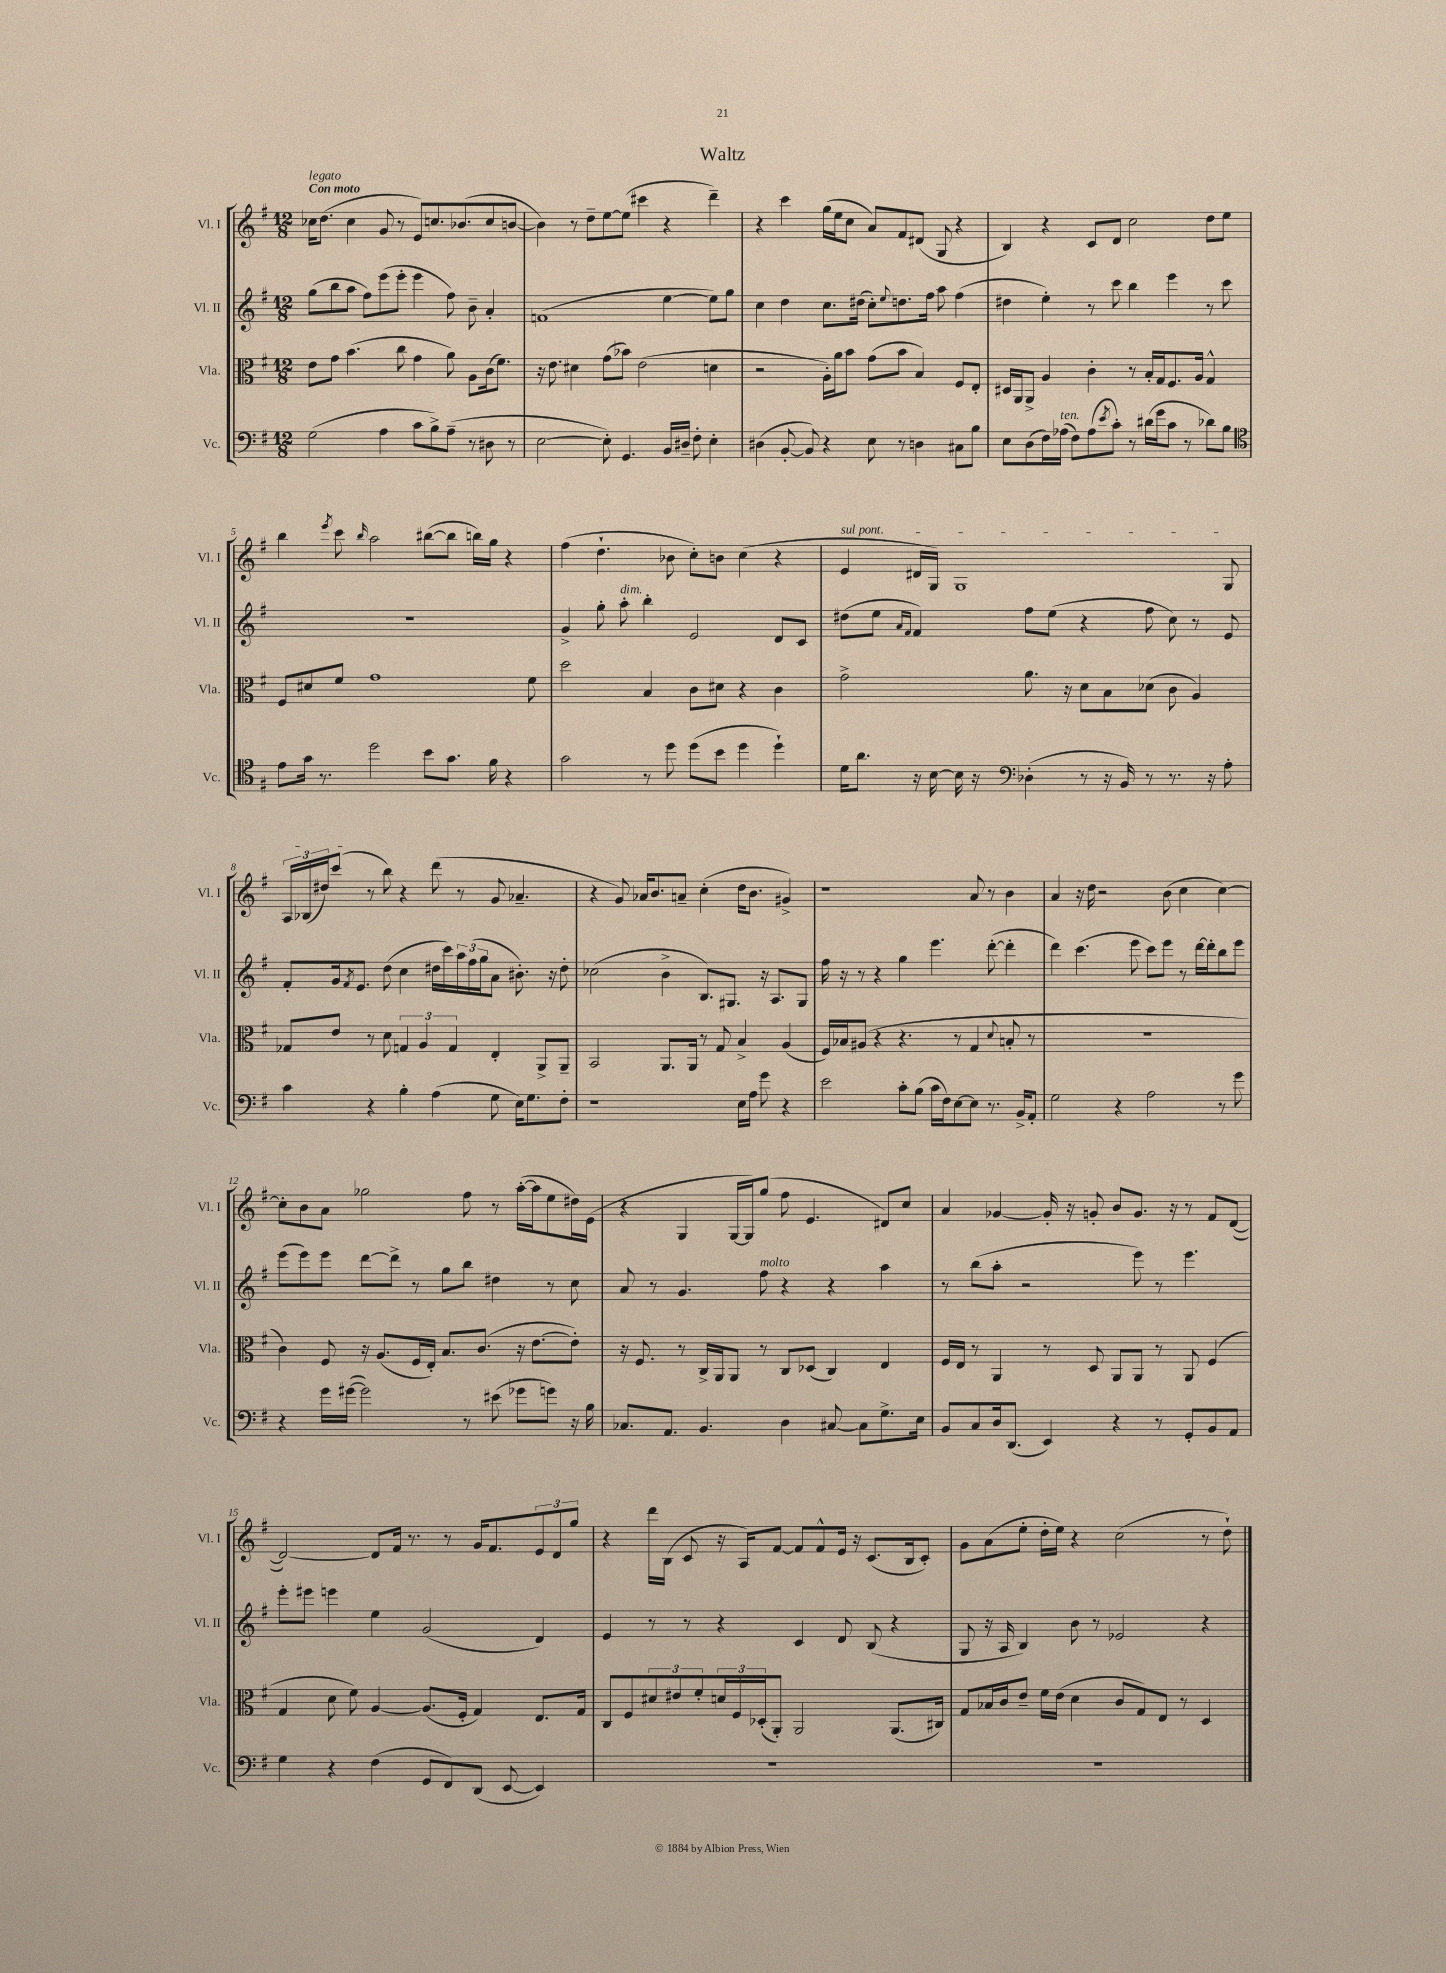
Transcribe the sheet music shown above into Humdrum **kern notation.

**kern	**kern	**kern	**kern
*part4	*part3	*part2	*part1
*staff4	*staff3	*staff2	*staff1
*I"Vc.	*I"Vla.	*I"Vl. II	*I"Vl. I
*I'Vc.	*I'Vla.	*I'Vl. II	*I'Vl. I
*clefF4	*clefC3	*clefG2	*clefG2
*k[f#]	*k[f#]	*k[f#]	*k[f#]
*M12/8	*M12/8	*M12/8	*M12/8
=1	=1	=1	=1
!	!	!	!LO:TX:a:B:t=Con moto
!	!	!	!LO:TX:a:i:t=legato
(2G\	8e\L	(8gg\L	16cc-X\KL
.	.	.	(8.dd\J
.	8g\J	8bb\	.
.	(4.b\	8aa\J	4cc-\
.	.	8ff#\L)	.
4A\	.	(8eee\	8g/
.	8cc\	8eee'\J	8r
8c\L	4g\	4eee\	8e/L)
8B^\)	.	.	8.ccn/
(8A~\J	8a\)	8ff#\)	.
.	.	.	(8.b-X/
8r	8A\L	8b~\	.
8D#X\	(16c\k	4a'/	8cc/
.	8.f#\J)	.	.
8r	.	.	[8bn/J
=2	=2	=2	=2
[2E\	16r	(1fn	4b\])
.	8.e\	.	.
.	4d#X\	.	8r
.	.	.	8dd~\L
8E'\])	(8g\L	.	[8ee\
4.GG/	8b-X\J)	.	(8ee\J]
.	(2e\	.	4ccc#X\
16BB/LL	.	[4ee\	4r
16D#X~/JJ	.	.	.
8F#'\	.	.	.
4E'\	4dn\	8ee\L])	4ddd~\)
.	.	8gg\J	.
=3	=3	=3	=3
(4D#X\	2r	4cc\	4r
[8BB'/	.	4dd\	4ccc\
8BB/])	.	.	.
4r	16A'\LL)	8.cc\L	(16gg\LL
.	16a\J	.	16ee\J
.	8b\J	.	8cc\J
.	.	(16dd#X\Jk	.
8E\	(8g\L	8cc'\L)	8a/L)
.	.	8qqee/	.
8r	8b\J	8.ddn\	8f#/
4Dn\	4B/)	.	(8d#X/J
.	.	16ff#\Jk	.
.	.	8aa\	8G/
8C#X\L	8F#/L	(4ff#\	4r
8B\J	8E'/J	.	.
=4	=4	=4	=4
8E\L	16D#X/LL	4dd#X\	4B/)
.	16AA/J	.	.
(8D\	8AA^/J	.	.
16F#\L)	4A/	4ee'\)	4r
!LO:TX:a:i:t=ten.	!	!	!
(16A-X\JJ	.	.	.
8F#\L)	.	.	.
(8A-\	4c'\	8r	8c/L
8qe/	.	.	.
8c'\J)	.	8ccc\	8d/J
8r	8r	4bb\	2cc\
(16d#X\LL	16B'/LL	.	.
16g\J	16G/J	.	.
8c\J	8.F#/	4eee\	.
8r	.	.	.
.	16A/Jk	.	.
8d-X\L)	4G^^/	8r	8dd\L
8B\J	.	8ccc\	8ee\J
!!LO:LB:g=z
=5	=5	=5	=5
*clefC4	*	*	*
8e\L	8F#/L	1.r	4bb\
16g\Jk	8d#X/	.	.
8.r	.	.	.
.	.	.	8qeee/
.	8f#/J	.	8ccc\
.	.	.	16qqbb/
2dd\	1g	.	2aa\
8b\L	.	.	([8bb#X\L
8.g\J	.	.	8bb#\J]
.	.	.	16bbn\LL)
16f#\	.	.	16gg\JJ
4r	.	.	4r
.	8f#\	.	.
=6	=6	=6	=6
2g\	2dd\	4g^/	(4ff#\
.	.	8gg'\	4.dd`\
!	!	!LO:TX:a:i:t=dim.	!
.	.	8aa'\	.
8r	4B/	4bb'\	.
8dd\	.	.	8b-X\
(8dd\L	8c\L	2e/	8cc'\L)
8b\J	8d#X\J	.	8bn\J
4dd\	4r	.	(4cc\
4dd`\)	4c\	8d/L	4r
.	.	8c/J	.
=7	=7	=7	=7
!	!	!	!LO:TX:a:i:t=sul pont.
16d\KL	2g^\	(8dd#X\L	4e/
8.a\J	.	.	.
.	.	8ee\J	.
.	.	16qqa/LL	.
.	.	16qqf#/JJ	.
16r	.	4f#/)	16d#X/LL
[16B\	.	.	16G/JJ)
16B\]	.	.	1G
16r	.	.	.
*clefF4	*	*	*
(4D-X'\	8.a\	8ff#\L	.
.	.	(8ee\J	.
.	16r	.	.
8r	8d\L	4r	.
16r	8B\	.	.
16BB/)	.	.	.
8r	(8d-X\J	8ff#\	.
8.r	8c\	8cc\)	.
.	4A/)	8r	.
16r	.	.	.
8A'\	.	8e/	8G/
!!LO:LB:g=z
=8	=8	=8	=8
4c\	8G-X/L	8f#'/L	24A/LL
.	.	.	(24B-X/
.	.	.	24dd#X/J)
.	8e/J	16g/k	(8ccc/J
.	.	8qf#/	.
.	.	8.e/J	.
4r	8r	.	8r
.	8d\	(8dd\	8bb\)
4B'\	6Gn/	4cc\	4r
.	6A/	.	.
(4A\	.	16dd#X\LL	(8ddd\
.	.	16ccc\)	.
.	6G/	.	.
.	.	24aa\	8r
.	.	(24ff#\	.
.	.	24gg\J	.
8G\	4E'/	8a\J	8g/
16E\KL)	.	8.b#X'\)	4.a-X~/
8.G\	.	.	.
.	8AA^/L	.	.
.	.	16r	.
8F#'\J	8AA~/J	8dd#'\	.
=9	=9	=9	=9
1r	2BB/	(2cc-X\	4r
.	.	.	8g/)
.	.	.	16a-X/KL
.	.	.	8.b/
.	8.AA/L	4b^\	.
.	.	.	8an~/J
.	16AA/Jk	.	.
.	8r	8.B/L)	(4cc'\
.	8G/	.	.
.	.	8.G#X/J	.
16E\LL	4B^/	.	16dd\KL
16A\JJ	.	.	8.b\J
8g\	.	16r	.
.	.	8.A/L	.
4r	(4A/	.	4g#X^/)
.	.	8G#/J	.
=10	=10	=10	=10
2e\	16F#/LL)	16ff#\	1r
.	16B-X/J	16r	.
.	(8A#X/J	8r	.
.	4r	4r	.
8c'\L	4.r	4gg\	.
(8B\J	.	.	.
16c\LL	.	4.eee\	.
16F#\J)	.	.	.
[8E\	8r	.	.
8E\J]	4G/	.	8a/
8.r	.	([8ddd'\	8r
.	8qqd/	.	.
.	8Bn'/	4ddd'\]	4b\
16BB^/KL	.	.	.
8AA'/J	8r	.	.
=11	=11	=11	=11
2G\	1.r	4ddd\)	4a/
.	.	(4.ccc\	16r
.	.	.	16dd\
.	.	.	2r
4r	.	.	.
.	.	8eee\	.
2A\	.	8ccc\L)	.
.	.	8eee\J	(8b\
.	.	8r	4cc\
.	.	[16ddd\LL	.
.	.	16ddd'\J]	.
8r	.	8bb\	[4cc\)
8g\	.	8eee\J	.
!!LO:LB:g=z
=12	=12	=12	=12
4r	4c\)	(8eee\L	8cc'\L]
.	.	8eee\)	8b\
16g\LL	8F#/	8eee\J	8a\J
([16g#X\JJ	.	.	.
2g#\])	16r	[8ddd\L	2gg-X\
.	(8.A/L	.	.
.	.	8ddd^\J]	.
.	16F#/L	8r	.
.	16E'/JJ)	.	.
.	8.B/L	8gg\L	.
8r	.	8bb\J	8ff#\
.	(8.c/J	.	.
(8e#X\	.	4dd#X\	8r
8g-X\L	16r	.	([16aa'\LL
.	[8.e\L	.	16aa\J]
8gn\J)	.	8r	8ee\
16r	8e'\J])	8cc\	16dd#X\L)
16B\	.	.	(16e\JJ
=13	=13	=13	=13
8.C-X/L	16r	8a/	4r
.	8.F#/	.	.
.	.	8r	.
8.AA/J	.	.	.
.	8r	4.g/	4G/
4.BB/	16C^/LL	.	.
.	16AA/J	.	.
.	8AA/J	.	[16G/LL
.	.	.	16G/J])
!	!	!LO:TX:a:i:t=molto	!
.	8r	8ff#\	(8gg/J
4D\	8C/L	4r	8ff#\
.	(8D-X/J	.	4.e/
[8C#X/	4C/)	4r	.
8C#\L]	.	.	.
8.G^\	4E/	4aa\	8d#X/L)
.	.	.	8cc/J
16E\Jk	.	.	.
=14	=14	=14	=14
8BB/L	16F#/LL	8r	4a/
.	16E/JJ	.	.
8C/	8r	(8bb\L	.
16D/k	4AA/	8aa'\J	[4g-X/
(8.DD/J	.	.	.
.	.	2r	.
4EE/)	8r	.	16g-'/]
.	.	.	16r
.	8D/	.	8gn'/
4r	8AA/L	.	8b/L
.	8AA/J	8eee\)	8.g/J
8r	8r	8r	.
.	.	.	16r
8GG'/L	8AA/	4.eee\	8r
8BB/	(4F#/	.	8f#/L
8AA/J	.	.	([8d/J
!!LO:LB:g=z
=15	=15	=15	=15
4G\	4G/	8eee'\L	2d/_)
.	.	8eee#X\J	.
4r	8d\	4eeen\	.
.	8f#\)	.	.
(4F#\	[4A/	4ee\	8d/L]
.	.	.	16f#/Jk
.	.	.	8.r
8GG/L	(8.A/L]	(2g/	.
8FF#/)	.	.	8r
.	16F#'/Jk	.	.
(8DD/J	4G/)	.	16g/KL
.	.	.	8.f#/
[8EE/	.	.	.
4EE/])	8.E/L	4d/)	12e/
.	.	.	12d/
.	.	.	12gg/J
.	16G/Jk	.	.
=16	=16	=16	=16
1.r	8C/L	4e/	4r
.	8F#/	.	.
.	12d#X/	8r	16ddd\LL
.	.	.	(16B\JJ
.	12e#X/	.	.
.	.	8r	8c/
.	12f#'/	.	.
.	24dn/L	4r	16r
.	24F#/	.	.
.	.	.	16A/KL)
.	(24D-X'/J	.	.
.	8AA'/J)	.	[8f#/J
.	2AA/	4c/	8f#/L]
.	.	.	8f#^^/
.	.	8d/	16e/Jk
.	.	.	16r
.	.	(8B/	(8.c/L
.	(8.AA/L	4r	.
.	.	.	16B/k
.	.	.	8c'/J)
.	16C#X/Jk)	.	.
=17	=17	=17	=17
1.r	8G/L	8G/	8g\L
.	16B-X/L	16r	(8a\
.	16c/J	16A/	.
.	8e~/J	4B/)	8ee'\J
.	16f#\LL	.	16dd'\LL
.	(16e\JJ	.	16ee\JJ)
.	4d\	8b\	4r
.	.	8r	.
.	8c/L	2e-X/	(2cc\
.	8G/)	.	.
.	8E/J	.	.
.	8r	.	.
.	4D/	4r	8r
.	.	.	8dd`\)
==	==	==	==
*-	*-	*-	*-
